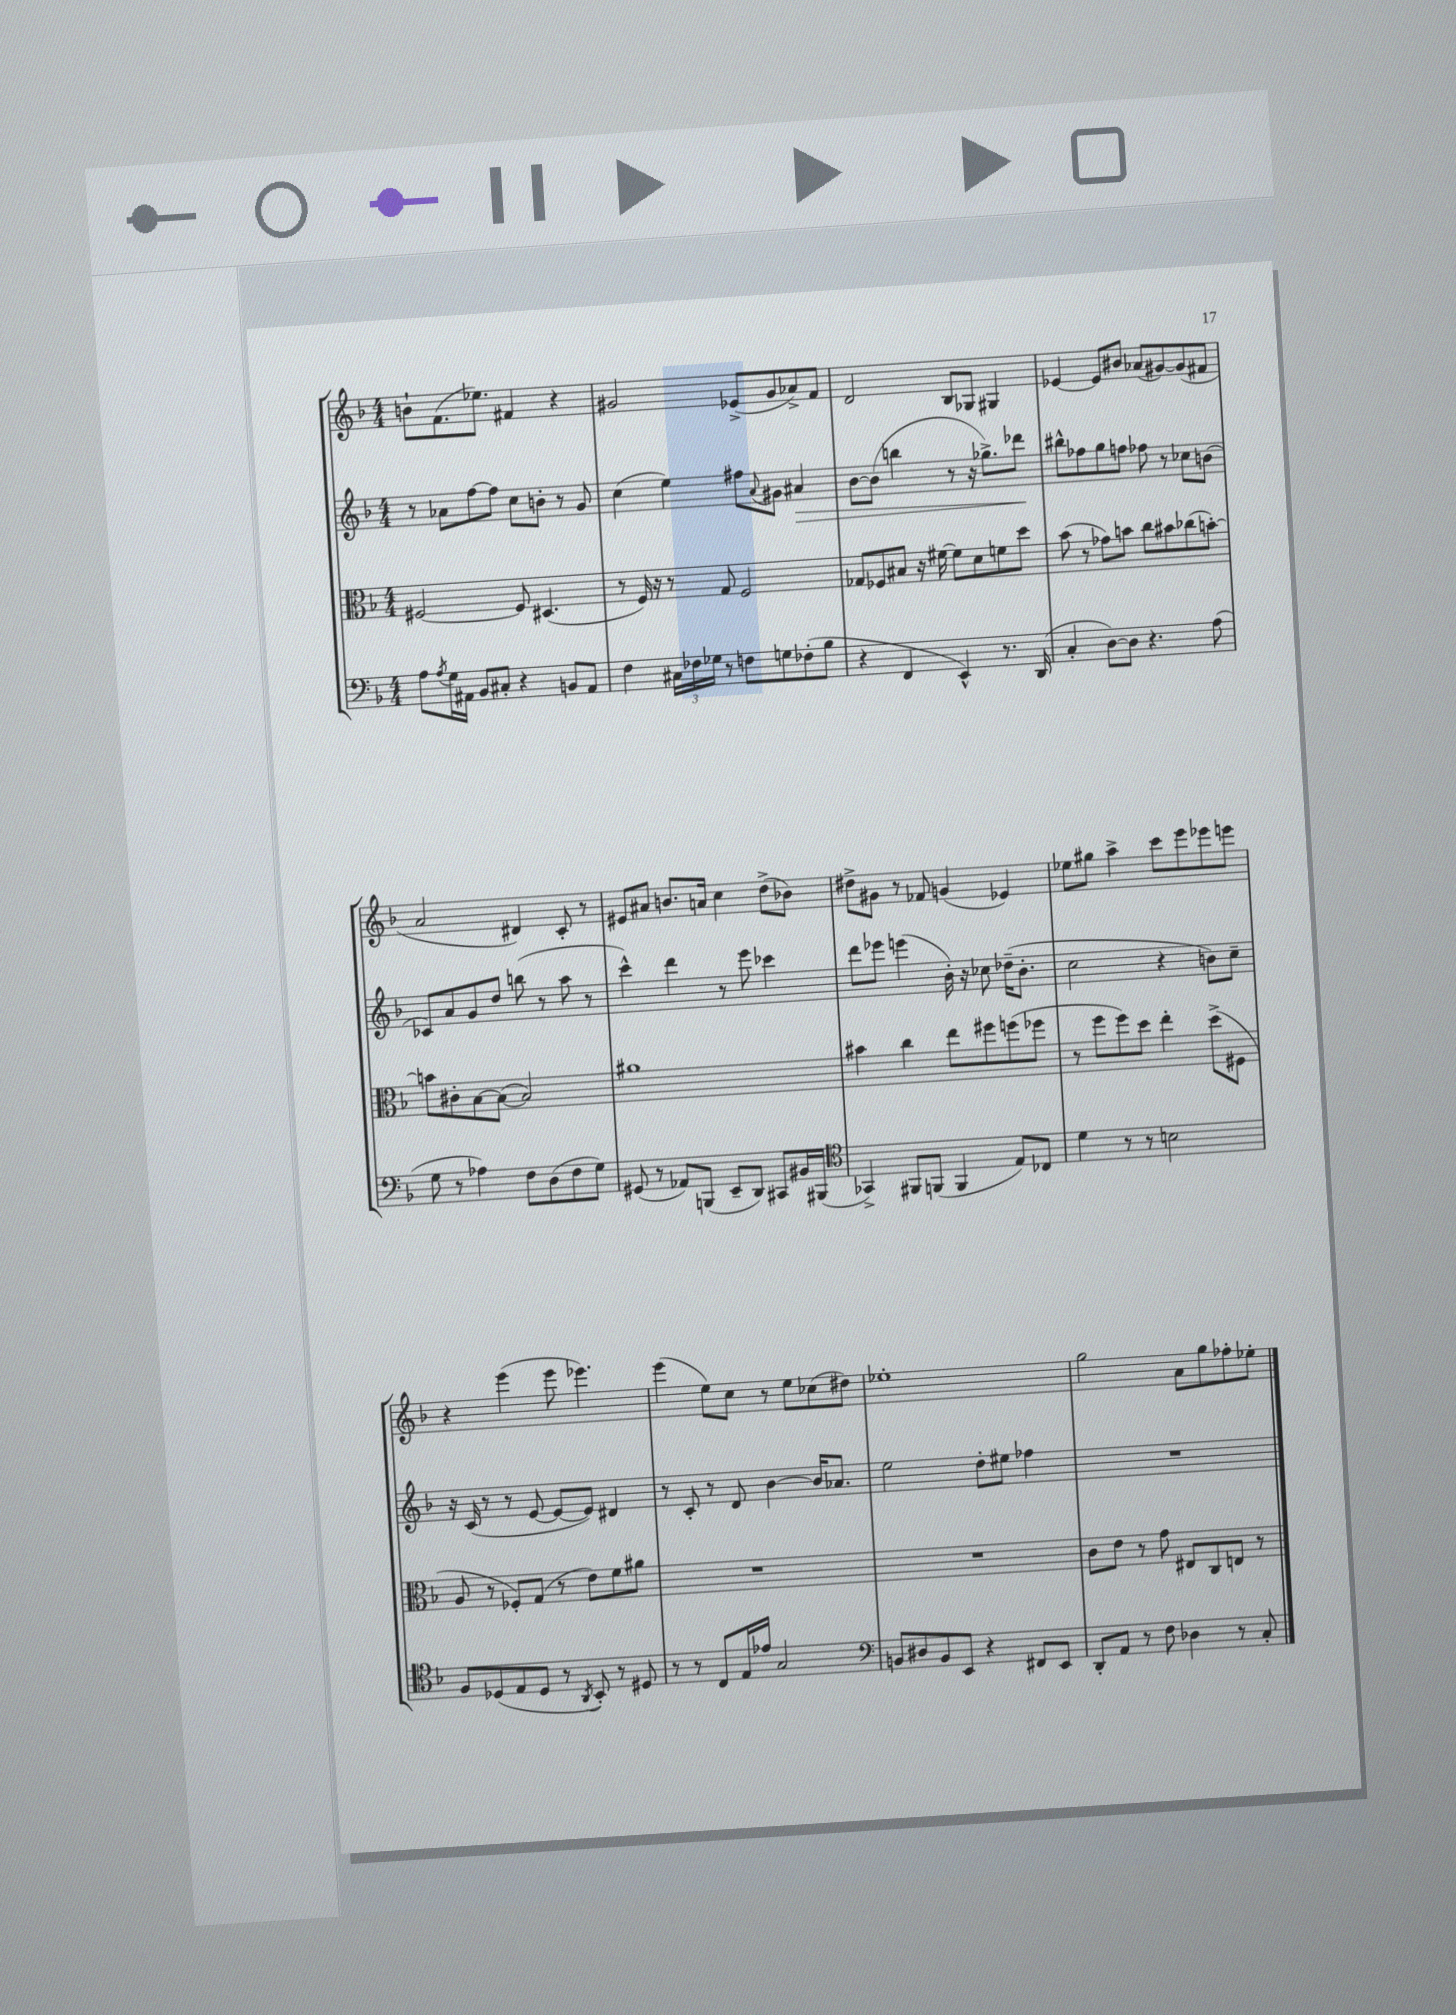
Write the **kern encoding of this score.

**kern	**kern	**kern	**dynam	**kern
*part4	*part3	*part2	*part2	*part1
*staff4	*staff3	*staff2	*staff2	*staff1
*clefF4	*clefC3	*clefG2	*	*clefG2
*k[b-]	*k[b-]	*k[b-]	*	*k[b-]
*M4/4	*M4/4	*M4/4	*	*M4/4
=1	=1	=1	=1	=1
8A\L	[2F#X/	8r	.	8bn`\L
8qA/	.	.	.	.
16G\L	.	8a-X\L	.	(8.f\
16AA#X\JJ	.	.	.	.
8BB-/L	.	[8ff\	.	.
.	.	.	.	8.ee-X\J)
8C#X'/J	.	8ff\J]	.	.
4r	8F#/]	8cc\L	.	4f#X/
.	(4.D#X/	8bn'\J	.	.
8BBn/L	.	8r	.	4r
8AA#/J	.	8g/	.	.
=2	=2	=2	=2	=2
4F\	8r	(4cc\	.	2g#X/
.	16F/)	.	.	.
.	16r	.	.	.
24C#X\LL	8r	4ee\)	.	.
24F-X\	.	.	.	.
24G-X\JJ	.	.	.	.
8r	8G/	.	.	.
8Fn\L	2F/	8ff#X\L	.	(8e-X^/L
.	.	8qqa/	.	.
8Gn\	.	8g#X\J	.	8g#/
!	!	!	!LO:HP:b	!
(8F-X'\	.	4a#X/	>	8a-X^/)
8B-\J	.	.	.	8f/J
=3	=3	=3	=3	=3
4r	8G-X/L	[8b-\L	.	2d/
.	8F-X/	(8b-\J]	.	.
4FF/	8B#X/J	4bbn\	.	.
.	16r	.	.	.
.	[16f#X\	.	.	.
4EE^^/)	8f#\L]	8r	.	8B-/L
.	8d\	16r	.	8G-X/J
.	.	8.gg-X^\L)	.	.
8.r	8fn\	.	.	4G#X/
.	8dd\J	8ddd-X\J	.	.
(16DD/	.	.	.	.
.	.	.	]	.
=4	=4	=4	=4	=4
4C'/	(8b-\	8bb#X^^\L	.	[4e-X/
.	8r	8ff-X\	.	.
[8D\L)	8g-X\L)	8gg\	.	8e-/L]
8D\J]	8bn\J	8ffn\J	.	8b#X/J
4.r	8cc\L	8ff-X\	.	(8a-X/L
.	8b#X\	8r	.	[8g#X/)
.	(8cc-X\	8cc-X\L	.	(8g#/]
(8A\	[8bn'\J)	(8bn\J	.	8f#X/J
!!LO:LB:g=z
=5	=5	=5	=5	=5
8G\	8bn\L]	8c-X/L)	.	2a/
8r	8c#X'\	8a/	.	.
4A-X\)	[8B-\	8g/	.	.
.	(8B-\J_	8dd/J	.	.
8F\L	2B-/])	(8bbn\	.	4d#X/)
(8D\	.	8r	.	.
8F\	.	8aa\	.	8c'/
8G\J)	.	8r	.	8r
=6	=6	=6	=6	=6
(8GG#X/	1a#X	4ccc^^\)	.	8e#X/L
8r	.	.	.	8a#X/J
8AA-X/L)	.	4ddd\	.	8.bn/L
(8BBBn/J	.	.	.	.
.	.	.	.	16an/Jk
8EE~/L	.	8r	.	4cc\
8DD/J)	.	8eee\	.	.
8CC#X/L	.	4ccc-X\	.	(8dd^\L
16BB#X/L	.	.	.	8b-X\J)
(16BBB#X/JJ	.	.	.	.
=7	=7	=7	=7	=7
*clefC4	*	*	*	*
4GG-X^/)	4b#X\	8ddd\L	.	8dd#X^\L
.	.	8eee-X\J	.	8g#X\J
8FF#X/L	4cc\	(4eeen\	.	8r
(8FFn/J	.	.	.	8f-X/
4FF/	8ee\L	16b-'\)	.	(4gn/
.	.	16r	.	.
.	8ff#X\	8cc-X\	.	.
8E/L)	(8ffn\	(16dd-X~\KL	.	4e-X/)
.	.	8.b-'\J	.	.
8C-X/J	8ff-X\J	.	.	.
=8	=8	=8	=8	=8
4d\	8r	2cc\	.	8ee-X\L
.	8ff\L	.	.	8gg#X\J
8r	8ff\)	.	.	4aa^\
8r	8dd\J	.	.	.
2Bn\	4ee'\	4r	.	8ccc\L
.	.	.	.	8eee\
.	(8dd^\L	8bn\L)	.	8eee-X\
.	8F#X\J	8cc~\J	.	8eeen\J
!!LO:LB:g=z
=9	=9	=9	=9	=9
8F/L	8A/	16r	.	4r
.	.	(16c/	.	.
(8D-X/	8r	8r	.	.
8E/	8F-X'/L)	8r	.	(4eee\
8D-/J	(8G/J	[8e/	.	.
8r	8r	8e/L_	.	8eee\
8qAA/	.	.	.	.
8BB-'/)	8e\L)	8e/J])	.	4.eee-X\)
8r	8f\	4d#X/	.	.
8D#X/	8a#X\J	.	.	.
=10	=10	=10	=10	=10
8r	1r	8r	.	(4eee\
8r	.	8c'/	.	.
8C/L	.	8r	.	8ee\L)
16E/L	.	8d/	.	8cc\J
16e-X/JJ	.	.	.	.
2G/	.	[4b-\	.	8r
.	.	.	.	8ee\L
.	.	16b-/KL]	.	(8cc-X\
.	.	8.a-X/J	.	.
.	.	.	.	8dd#X\J)
=11	=11	=11	=11	=11
*clefF4	*	*	*	*
8BBn/L	1r	2ee\	.	1ee-X'
8D#X/	.	.	.	.
8BB/	.	.	.	.
8EE/J	.	.	.	.
4r	.	8dd'\L	.	.
.	.	8ee#X\J	.	.
8FF#X/L	.	4ff-X\	.	.
8EE/J	.	.	.	.
=12	=12	=12	=12	=12
8DD'/L	8c\L	1r	.	2gg\
8AA/J	8e\J	.	.	.
8r	8r	.	.	.
8F\	8g\	.	.	.
4D-X\	8E#X/L	.	.	8a\L
.	8C/	.	.	8gg\
8r	8En/J	.	.	8ff-X'\
8C'/	8r	.	.	8ee-X'\J
==	==	==	==	==
*-	*-	*-	*-	*-
